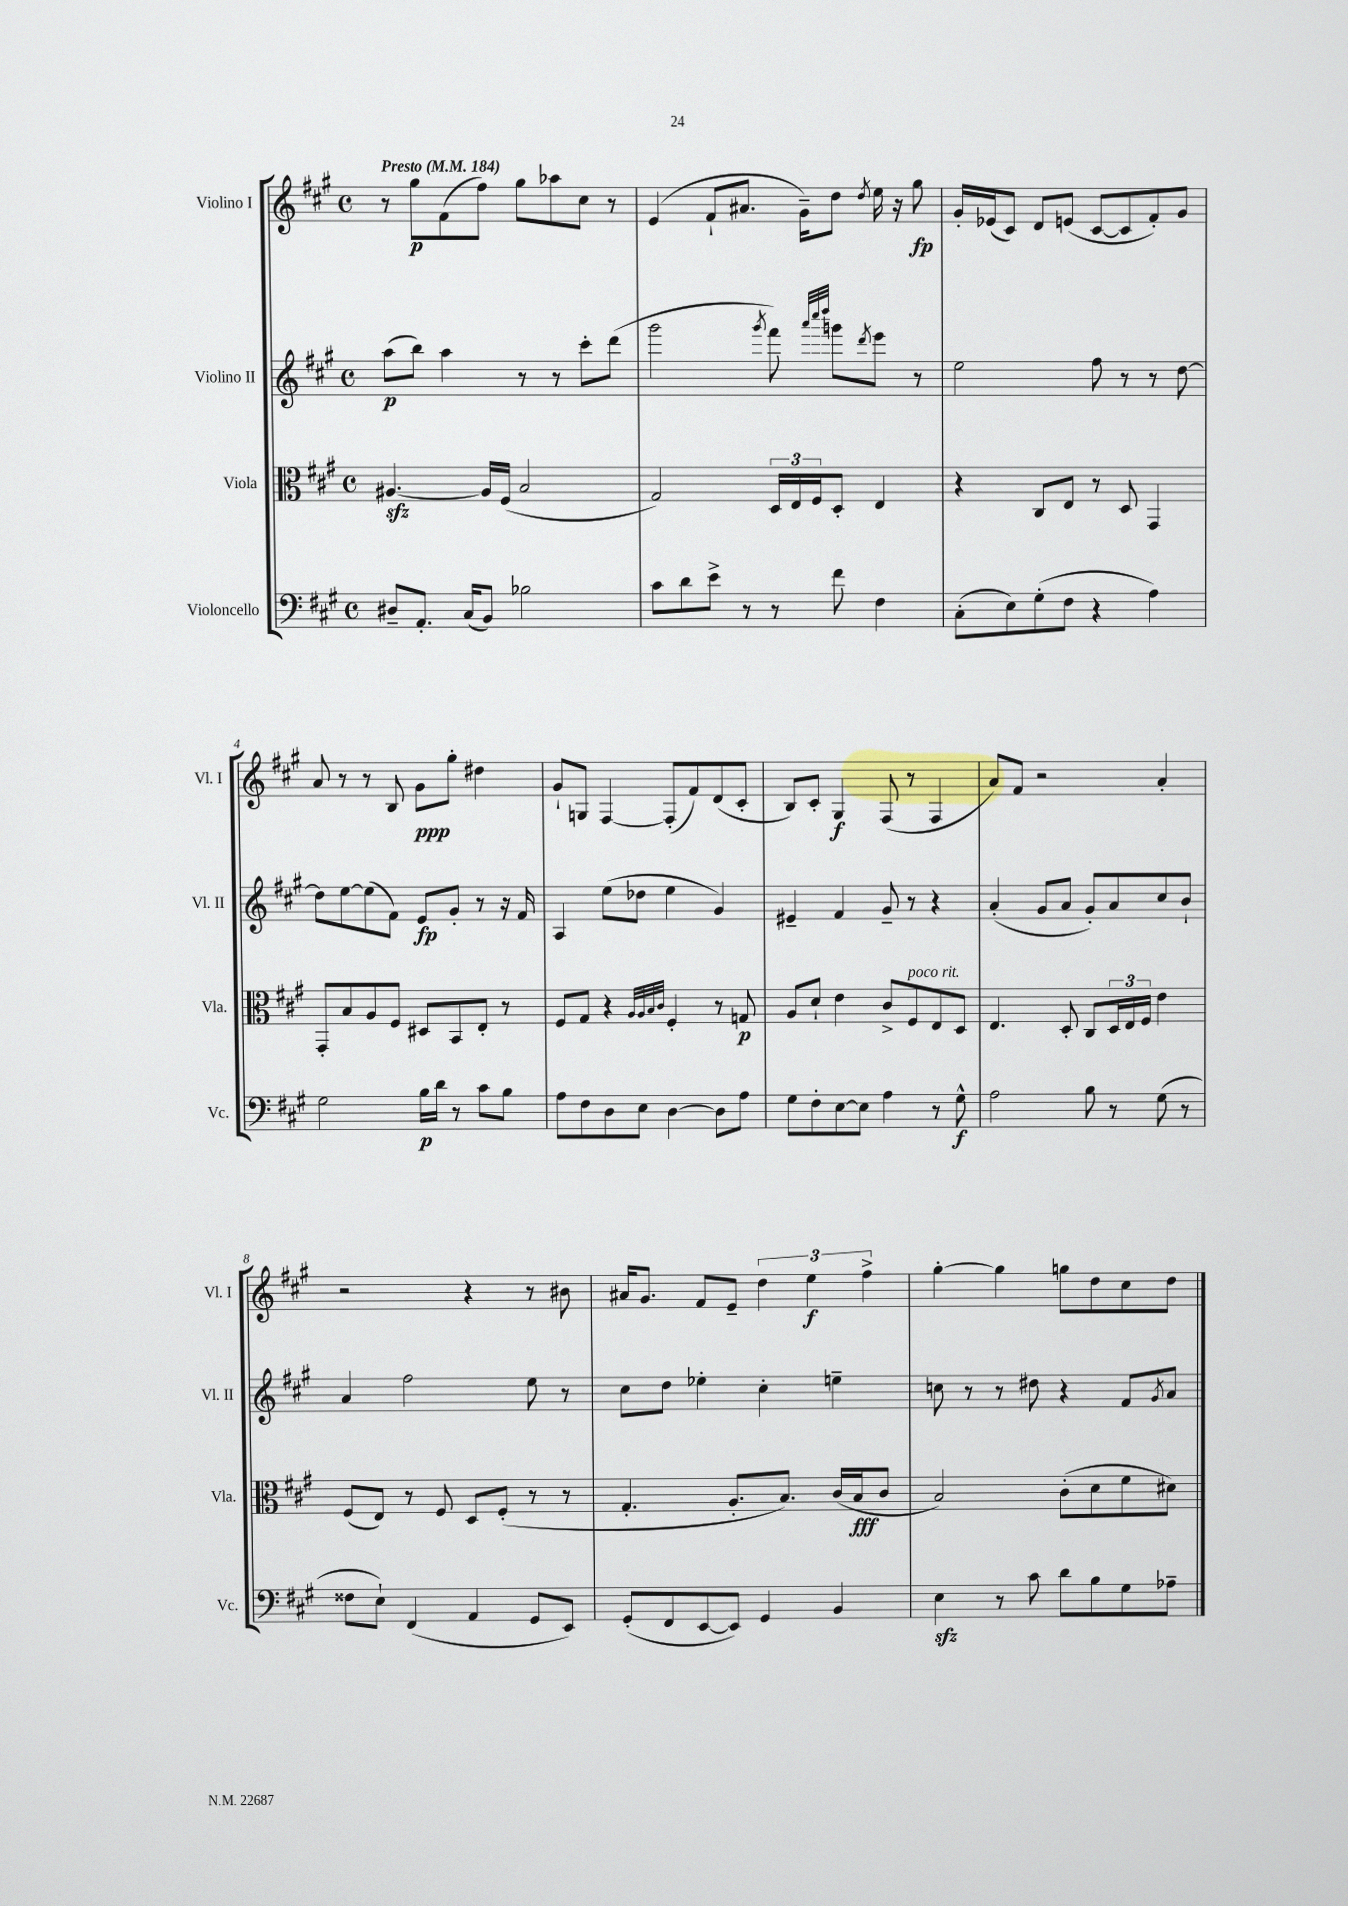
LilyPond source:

<<
\new StaffGroup <<
\new Staff = "s0" \with { instrumentName = "Violino I" shortInstrumentName = "Vl. I" } {
    \clef treble \key a \major \defaultTimeSignature \time 4/4 \tempo "Presto" 4 = 184
    r8 gis''8\p fis'8( fis''8) gis''8 aes''8 cis''8 r8 |
    e'4( fis'8-! ais'8. gis'16--) d''8 \acciaccatura { d''8 } e''16 r16 gis''8\fp |
    gis'16-. ees'16( cis'8) d'8 e'8( cis'8~ cis'8 fis'8-.) gis'8 |
    a'8 r8 r8 b8 gis'8\ppp gis''8-. dis''4 |
    gis'8-! g8 fis4~ fis8-.( fis'8) d'8( cis'8-. |
    b8) cis'8-. gis4\f fis8( r8 fis4 |
    a'8) fis'8 r2 a'4-. |
    r2 r4 r8 bis'8 |
    ais'16 gis'8. fis'8 e'8-- \tuplet 3/2 { d''4 e''4\f fis''4-> } |
    gis''4~-. gis''4 g''8 d''8 cis''8 d''8 \bar "|." |
}
\new Staff = "s1" \with { instrumentName = "Violino II" shortInstrumentName = "Vl. II" } {
    \clef treble \key a \major \defaultTimeSignature \time 4/4
    a''8\p( b''8) a''4 r8 r8 cis'''8-. d'''8( |
    gis'''2 \acciaccatura { gis'''8 } fis'''8) \grace { a'''32 cis''''32 d''''32 } g'''8 \acciaccatura { d'''8 } e'''8 r8 |
    e''2 fis''8 r8 r8 d''8~ |
    d''8 e''8~ e''8( fis'8) e'8\fp gis'8-. r8 r16 fis'16 |
    a4 e''8( des''8 e''4 gis'4) |
    eis'4-- fis'4 gis'8-- r8 r4 |
    a'4-.( gis'8 a'8 gis'8-.) a'8 cis''8 b'8-! |
    a'4 fis''2 e''8 r8 |
    cis''8 d''8 ees''4-. cis''4-. e''4-- |
    c''8 r8 r8 dis''8 r4 fis'8 \acciaccatura { gis'8 } a'8 \bar "|." |
}
\new Staff = "s2" \with { instrumentName = "Viola" shortInstrumentName = "Vla." } {
    \clef alto \key a \major \defaultTimeSignature \time 4/4
    ais4.~\sfz ais16 fis16( b2 |
    gis2) \tuplet 3/2 { d16 e16 fis16 } d8-. e4 |
    r4 cis8 e8 r8 d8 gis,4 |
    gis,8-. b8 a8 fis8 dis8 b,8 e8-. r8 |
    fis8 gis8 r4 \grace { a32 a32 b32 cis'32 } fis4-. r8 g8\p |
    a8 d'8-! e'4 cis'8-> fis8^\markup { \italic "poco rit." } e8 d8 |
    e4. d8-. cis8 \tuplet 3/2 { d16 e16 fis16 } e'4 |
    fis8( e8) r8 fis8 d8 fis8-.( r8 r8 |
    gis4.-. a8.-. b8.) cis'16( b16\fff cis'8 |
    b2) cis'8-.( d'8 fis'8 dis'8) \bar "|." |
}
\new Staff = "s3" \with { instrumentName = "Violoncello" shortInstrumentName = "Vc." } {
    \clef bass \key a \major \defaultTimeSignature \time 4/4
    dis8-- a,8.-. cis16( b,8) bes2 |
    cis'8 d'8 e'8-> r8 r8 fis'8 fis4 |
    cis8-.( e8) gis8-.( fis8 r4 a4) |
    gis2 b16\p d'16 r8 cis'8 b8 |
    a8 fis8 d8 e8 d4~ d8 a8 |
    gis8 fis8-. e8~ e8 a4 r8 gis8-^\f |
    a2 b8 r8 gis8( r8 |
    fisis8 e8-!) fis,4( a,4 gis,8 e,8) |
    gis,8-.( fis,8 e,8~ e,8) gis,4 b,4 |
    e4\sfz r8 cis'8 d'8 b8 gis8 aes8-- \bar "|." |
}
>>
>>
